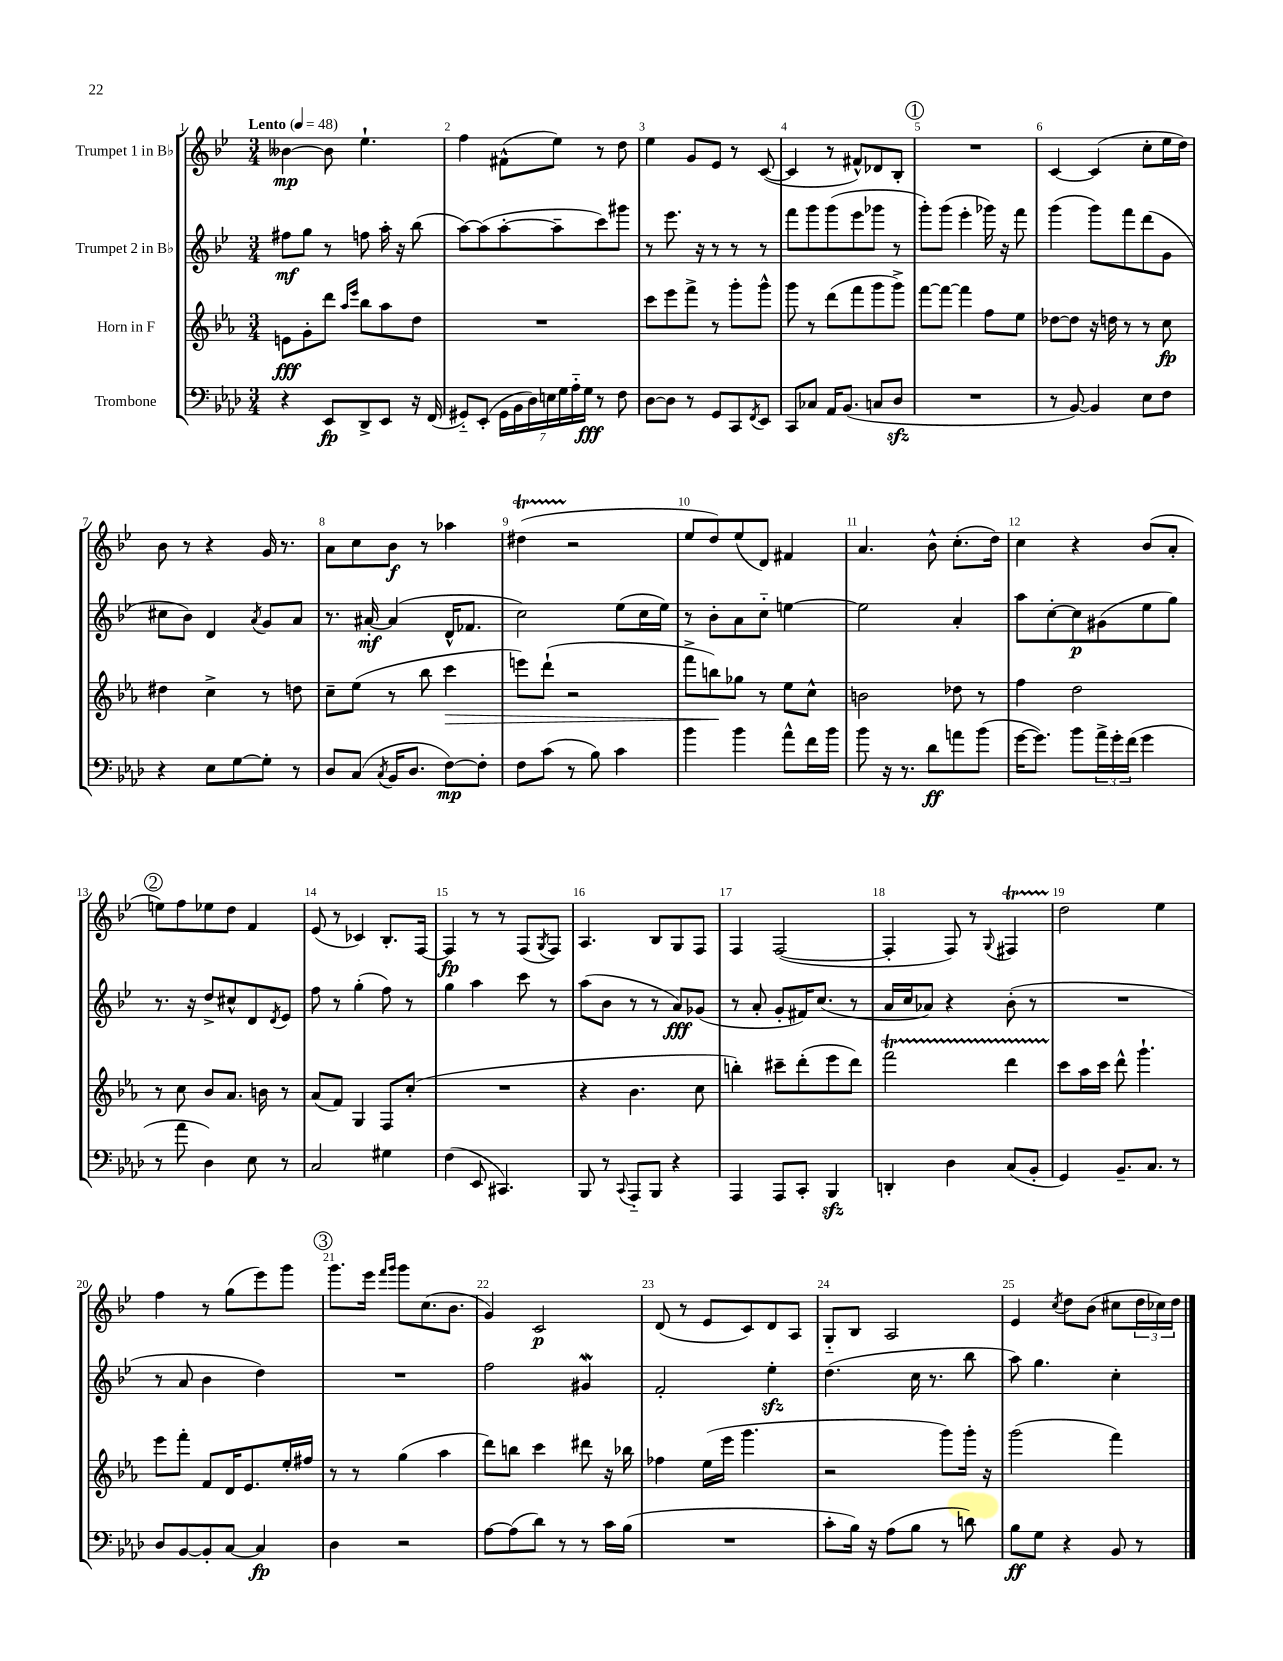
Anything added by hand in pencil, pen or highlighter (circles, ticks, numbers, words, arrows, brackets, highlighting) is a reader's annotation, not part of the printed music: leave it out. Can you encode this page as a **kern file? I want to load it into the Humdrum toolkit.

**kern	**kern	**kern	**kern
*staff4	*staff3	*staff2	*staff1
*clefF4	*clefG2	*clefG2	*clefG2
*k[b-e-a-d-]	*k[b-e-a-]	*k[b-e-]	*k[b-e-]
*M3/4	*M3/4	*M3/4	*M3/4
*MM48	*MM48	*MM48	*MM48
4r	8e\L	8ff#\L	[4b--\
.	8g'\	8gg\J	.
8EE-/L	8ddd\J	8r	8b--\]
.	16qqaa-/LL	.	.
.	16qqeee-/JJ	.	.
8DD-^/	8bb-\L	8ff\	4.ee-`\
8EE-/J	8aa-\	16aa'\	.
.	.	16r	.
16r	8dd\J	(8bb-\	.
(16FF/	.	.	.
=	=	=	=
8GG#'~/L)	2.r	[8aa\L)	4ff\
(8EE-'/J	.	(8aa\]	.
28GG#\LL	.	[8aa'\	(8f#^^\L
28BB-\	.	.	.
28D-\)	.	.	.
28E\	.	.	.
.	.	8aa~\]	8ee-\J)
28G\	.	.	.
28A-'~\	.	.	.
28G\JJ	.	.	.
8r	.	8ccc\)	8r
8F\	.	8ggg#\J	8dd\
=	=	=	=
[8D-\L	8ccc\L	8r	4ee-\
8D-\]J	8eee-\	8.eee-\	.
8r	8fff^\J	.	8g/L
.	.	16r	.
8GG/L	8r	8r	8e-/J
8CC/	8ggg'\L	8r	8r
8qFF/	.	.	.
8EE-/J	8ggg^^\J	8r	([8c/
=	=	=	=
8CC/L	8ggg\	8fff\L	4c/]
8C-/J	8r	8ggg\	.
16AA-/LK	(8ddd\L	(8ggg\	8r
(8.BB-/J	.	.	.
.	8fff\	8eee-\	8f#^^/L)
8C/L	8ggg\	8ggg-\J	8d-/
8D-/J	8ggg^\J)	8r	8B-'/J
=	=	=	=
2.r	[8fff\L	8ggg'\L)	2.r
.	8fff\_J	(8ggg\J	.
.	4fff\]	4eee-'\	.
.	8ff\L	16ggg-\)	.
.	.	16r	.
.	8ee-\J	8fff\	.
=	=	=	=
8r	[8dd-\L	(4ggg\	[4c/
[8BB-/)	8dd-\]J	.	.
4BB-/]	16r	8ggg\L)	(4c/]
.	16dd\	.	.
.	8r	8fff\	.
8E-\L	8r	(8ddd\	8cc'\L
8F\J	8cc\	8g\J	16ee-\L
.	.	.	16dd\JJ)
=	=	=	=
4r	4dd#\	8cc#\L	8b-\
.	.	8b-\J)	8r
8E-\L	4cc^\	4d/	4r
[8G\	.	.	.
.	.	8qa/	.
8G'\]J	8r	8g/L	16g/
.	.	.	8.r
8r	8dd\	8a/J	.
=	=	=	=
8D-/L	8cc~\L	8.r	8a\L
(8C/J	(8ee-\J	.	8cc\
.	.	[16a#'/	.
8qC/	.	.	.
16BB-/LK	8r	(4a#/]	8b-\J
8.D-/J	.	.	.
.	8bb-\	.	8r
[8F\L)	4ccc\	16d^^/LK	4aa-\
.	.	8.f-/J	.
8F'\]J	.	.	.
=	=	=	=
8F\L	8eee\L)	2cc\)	(4dd#\
(8c\J	(8ddd`\J	.	.
8r	2r	.	2r
8B-\)	.	.	.
4c\	.	(8ee-\L	.
.	.	16cc\L	.
.	.	16ee-\JJ)	.
=	=	=	=
4b-\	8fff^\L	8r	8ee-/L
.	8bb\)	8b-'\L	8dd/)
4b-\	8gg-\J	8a\	(8ee-/
.	8r	8cc'~\J	8d/J)
8a-^^\L	8ee-\L	[4ee\	4f#/
16f\L	8cc^^\J	.	.
16b-\JJ	.	.	.
=	=	=	=
8b-\	2b\	2ee\]	4.a/
16r	.	.	.
8.r	.	.	.
8d-\L	.	.	8b-^^\
8a\	8dd-\	4a'/	(8.cc'\L
(8b-\J	8r	.	.
.	.	.	16dd\Jk)
=	=	=	=
[16g\LK	4ff\	8aa\L	4cc\
8.g\]J)	.	.	.
.	.	[8cc'\	.
8b-\L	2dd\	8cc\]	4r
24a-^\L	.	(8g#\	.
24g'\	.	.	.
(24f\JJ	.	.	.
4g\	.	8ee-\	(8b-/L
.	.	8gg\J)	8a'/J
=	=	=	=
8r	8r	8.r	8ee\L)
8a-\	8cc\	.	8ff\
.	.	16r	.
4D-\)	8b-/L	8dd^/L	8ee-\
.	8.a-/J	8cc#^^/	8dd\J
8E-\	.	8d/	4f/
.	16b\	.	.
.	.	8qd/	.
8r	8r	8e-/J	.
=	=	=	=
2C/	(8a-/L	8ff\	(8e-/
.	8f/J)	8r	8r
.	4G/	(4gg'\	4c-/)
4G#\	8F/L	8ff\)	8.B-'/L
.	(8cc'/J	8r	.
.	.	.	[16F/Jk
=	=	=	=
(4F\	2.r	4gg\	4F/]
8EE-/	.	4aa\	8r
4.CC#/)	.	.	8r
.	.	8ccc\	(8F/L
.	.	.	8qG/
.	.	8r	8F/J)
=	=	=	=
8BBB-/	4r	(8aa\L	4.A/
8r	.	8b-\J	.
8qqCC/	.	.	.
8AAA-'~/L	4.b-\	8r	.
8BBB-/J	.	8r	8B-/L
4r	.	8a/L)	8G/
.	8cc\	(8g-/J	8F/J
=	=	=	=
4AAA-/	4bb'\)	8r	4F/
.	.	8a'/	.
8AAA-/L	8ccc#~\L	8g'/L	([2F/
8CC'/J	(8ddd'\	16f#/K)	.
.	.	(8.cc/J	.
4BBB-/	8eee-\	.	.
.	8ddd\J)	8r	.
=	=	=	=
4DD'/	2fff\	16a/LL	4F'/]
.	.	16cc/J	.
.	.	8a-/J)	.
4D-\	.	4r	8F/)
.	.	.	8r
.	.	.	8qqG/
(8C/L	4ddd\	(8b-'\	4F#/
8BB-'/J	.	8r	.
=	=	=	=
4GG/)	8ccc\L	2.r	2dd\
.	16aa-\L	.	.
.	16ccc\JJ	.	.
8.BB-~/L	8ddd^^\	.	.
.	4.ggg`\	.	.
8.C/J	.	.	.
.	.	.	4ee-\
8r	.	.	.
=	=	=	=
8D-/L	8eee-\L	8r	4ff\
[8BB-/	8fff'\J	8a/	.
8BB-'/]	8f/L	4b-\	8r
[8C/J	16d/K	.	(8gg\L
.	8.e-/	.	.
4C/]	.	4dd\)	8eee-\)
.	16ee-'/L	.	8ggg\J
.	16ff#/JJ	.	.
=	=	=	=
4D-\	8r	2.r	8.ggg\L
.	8r	.	.
.	.	.	16eee-\Jk
.	.	.	16qqfff/LL
.	.	.	16qqggg/JJ
2r	(4gg\	.	8ggg\L
.	.	.	(8.cc\
.	4aa-\	.	.
.	.	.	8.b-\J
=	=	=	=
[8A-\L	8ddd\L)	2ff\	4g/)
(8A-\]	8bb\J	.	.
8d-\J)	4ccc\	.	2c/
8r	.	.	.
8r	8ddd#\	4g#/	.
16c\LL	16r	.	.
(16B-\JJ	16bb-\	.	.
=	=	=	=
2.r	4ff-\	2f'/	(8d/
.	.	.	8r
.	(16ee-\LL	.	8e-/L
.	16eee-\JJ	.	.
.	4.ggg\	.	8c/)
.	.	4ee-'\	8d/
.	.	.	8A/J
=	=	=	=
8c'\L	2r	(4.dd\	8G'~/L
16B-\Jk)	.	.	8B-/J
16r	.	.	.
(8A-\L	.	.	2A/
8B-\J	.	16cc\	.
.	.	8.r	.
8r	8ggg\L)	.	.
8d\)	16ggg'\Jk	8bb-\	.
.	16r	.	.
=	=	=	=
8B-\L	(2ggg\	8aa\)	4e-/
8G\J	.	4.gg\	.
.	.	.	8qcc/
4r	.	.	8dd\L
.	.	.	(8b-\J
8BB-/	4fff\)	4cc'\	8cc#\L
8r	.	.	24dd\L
.	.	.	24cc-\)
.	.	.	24dd\JJ
==	==	==	==
*-	*-	*-	*-
